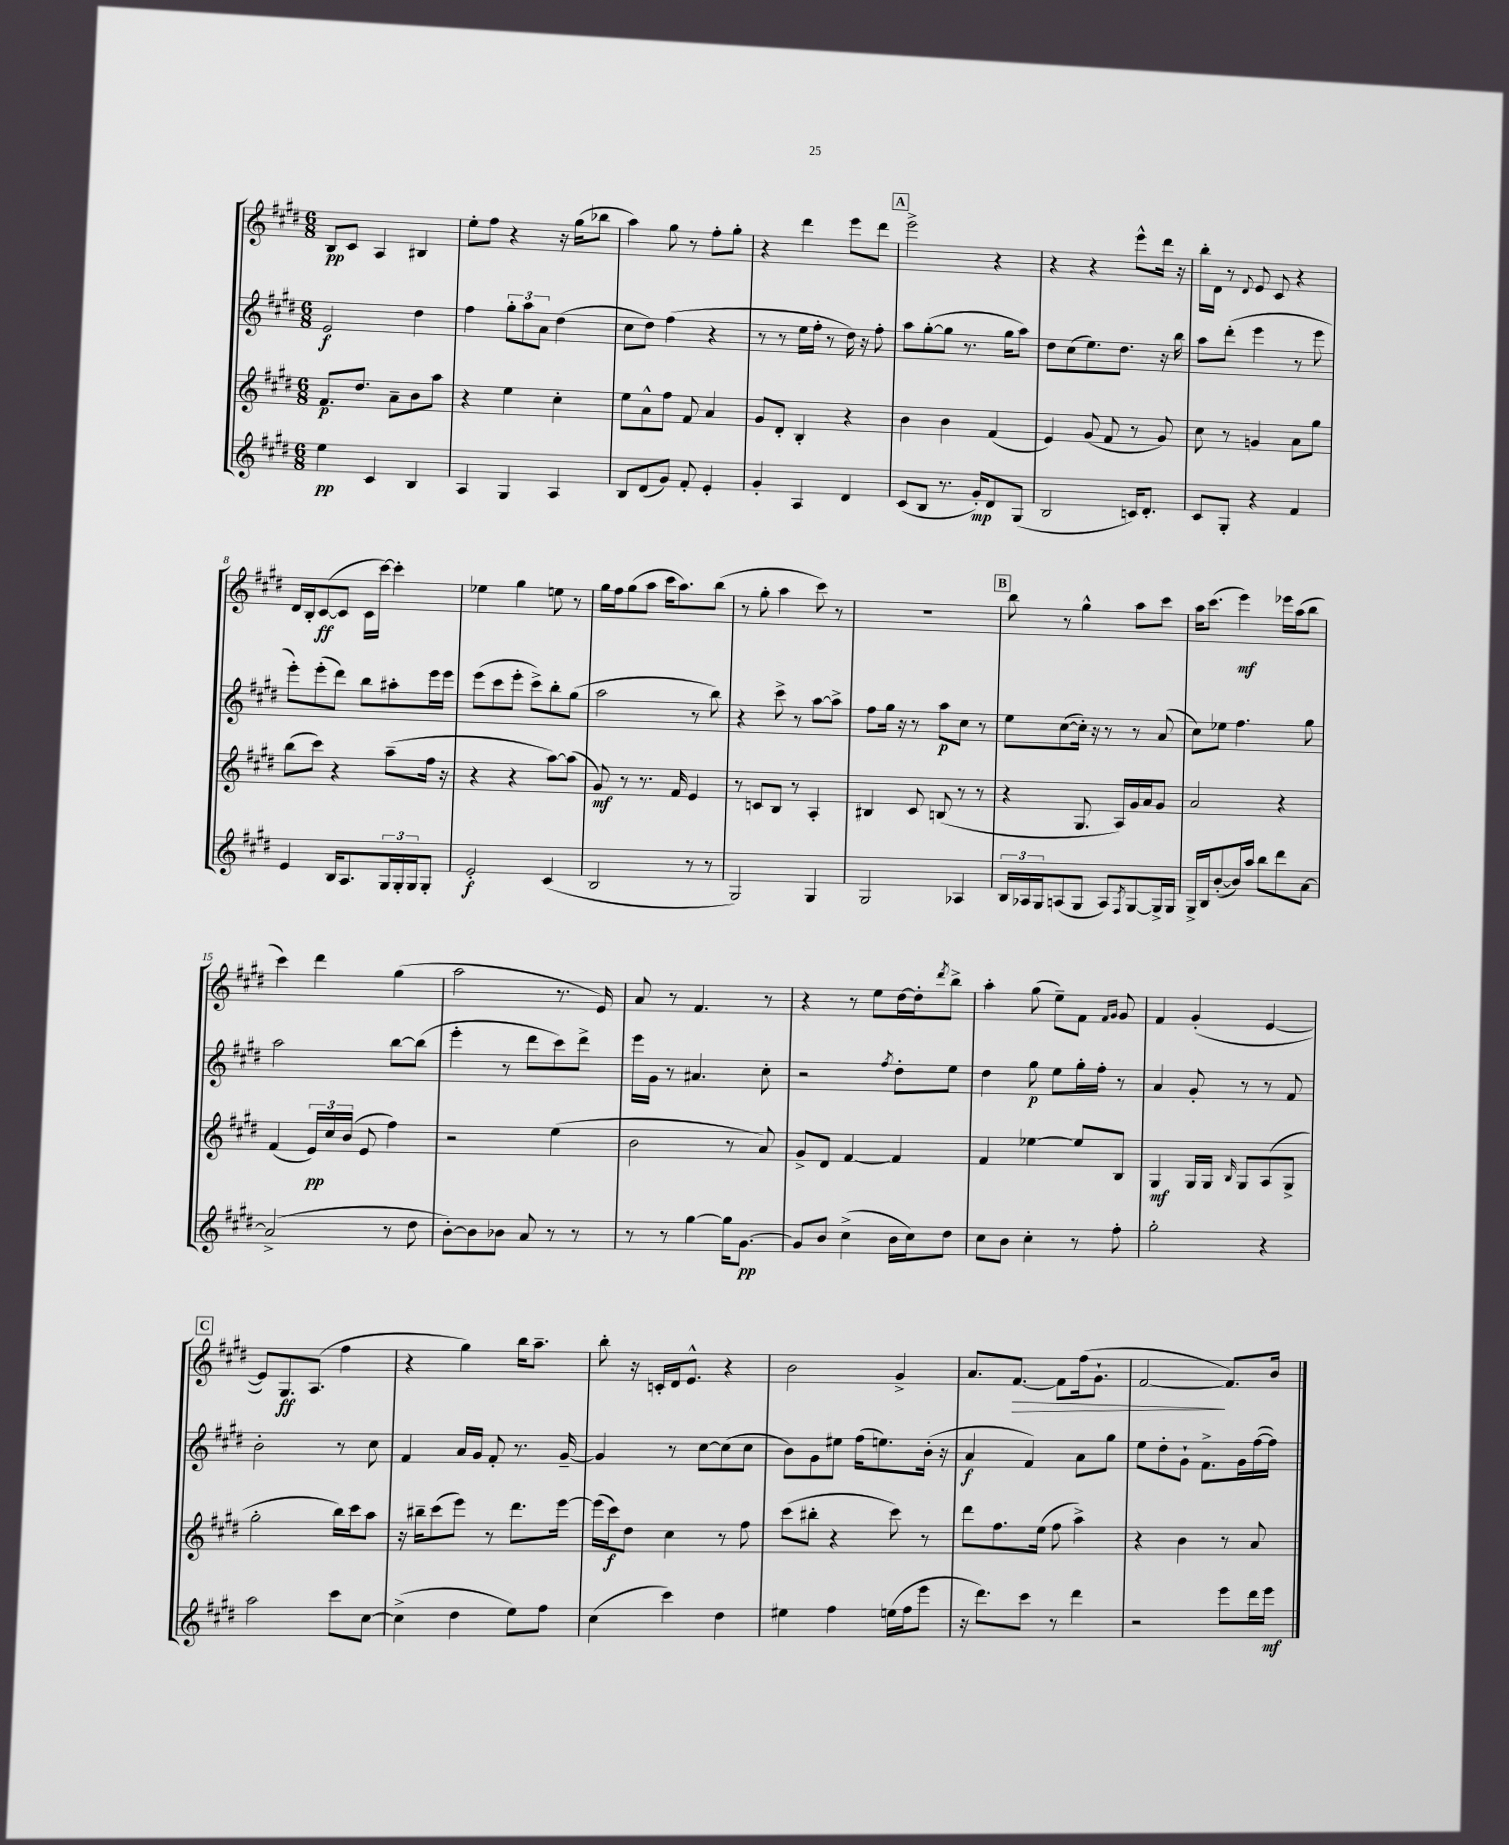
<<
\new StaffGroup <<
\new Staff = "s0" {
    \clef treble \key e \major \numericTimeSignature \time 6/8
    b8\pp cis'8 a4 bis4 |
    e''8-. fis''8 r4 r16 gis''16( bes''8 |
    a''4) gis''8 r8 fis''8-. gis''8-. |
    r4 dis'''4 e'''8 dis'''8 |
    \mark \markup { \box "A" } e'''2-> r4 |
    r4 r4 e'''8-^ dis'''16 r16 |
    b''16-. dis'16 r8 \appoggiatura { dis'8 } e'8 cis'8 r4 |
    dis'16 b16-. cis'8~\ff( cis'8 cis'16 cis'''16~) cis'''4-. |
    ees''4 gis''4 e''8 r8 |
    gis''16 fis''16 gis''8( a''8 cis'''16 a''8.) b''8( |
    r8 gis''8-. a''4 cis'''8) r8 |
    R2. |
    \mark \markup { \box "B" } b''8 r8 gis''4-^ a''8 cis'''8 |
    a''16 cis'''8.( e'''4\mf) ees'''16 a''16( b''8 |
    cis'''4) dis'''4 gis''4( |
    a''2 r8. e'16) |
    a'8 r8 fis'4. r8 |
    r4 r8 e''8 dis''16~ dis''16-. \acciaccatura { dis'''8 } b''8-> |
    a''4-. gis''8( e''8--) fis'8 \grace { fis'16 gis'16 } gis'8 |
    fis'4 gis'4-.( e'4~ |
    \mark \markup { \box "C" } e'8) gis8.\ff a8.( fis''4 |
    r4 gis''4) b''16 a''8.-- |
    b''8-. r16 c'16-. dis'16 e'8.-^ r4 |
    b'2 gis'4-> |
    a'8. fis'8.~\> fis'8 fis''16( gis'8.-! |
    fis'2~\! fis'8.) b'16 \bar "|." |
}
\new Staff = "s1" {
    \clef treble \key e \major \numericTimeSignature \time 6/8
    e'2\f dis''4 |
    fis''4 \tuplet 3/2 { gis''8-. a''8 a'8 } dis''4( |
    cis''8 dis''8) fis''4( r4 |
    r8 r8 e''16 fis''16-. r8 dis''16) r16 fis''8-. |
    \mark \markup { \box "A" } a''8 gis''8~-.( gis''8 r8. gis''16 a''8) |
    dis''8 cis''8( e''8.) dis''8. r16 b''16 |
    a''8 dis'''8-.( e'''4 r8 e'''8 |
    e'''8-.) e'''8-.( dis'''8) b''8 ais''8-. e'''16 e'''16 |
    e'''8( cis'''8 e'''8-. cis'''8->) b''8-. gis''8( |
    a''2 r8 b''8) |
    r4 cis'''8-> r8 a''8~ a''8-> |
    fis''8 gis''16 r16 r8 a''8\p cis''8 r8 |
    \mark \markup { \box "B" } e''8 cis''8~( cis''16-.) r16 r8 r8 a'8( |
    cis''8) ees''8 fis''4. gis''8 |
    a''2 b''8~ b''8( |
    e'''4-. r8 dis'''8 cis'''8) dis'''8-> |
    e'''16 gis'16 r8 ais'4. cis''8-. |
    r2 \acciaccatura { fis''8 } dis''8-. e''8 |
    dis''4 gis''8\p e''8 gis''16-. fis''16-. r8 |
    a'4 gis'8-. r8 r8 fis'8 |
    \mark \markup { \box "C" } b'2-. r8 cis''8 |
    fis'4 a'16 gis'16 fis'8-. r8. gis'16~-- |
    gis'4 r8 cis''8~ cis''8( cis''8 |
    b'8) gis'8 eis''8 fis''16( e''8.) b'16-.( r16 |
    a'4\f fis'4) a'8 gis''8 |
    e''8 dis''8-. gis'8-! fis'8.-> gis'16 fis''16~( fis''16) \bar "|." |
}
\new Staff = "s2" {
    \clef treble \key e \major \numericTimeSignature \time 6/8
    fis'8.\p dis''8. a'8-- b'8 a''8 |
    r4 e''4 cis''4-. |
    e''8 a'8-^ fis''8 fis'8 a'4 |
    gis'8 dis'8-. b4-. r4 |
    \mark \markup { \box "A" } b'4 b'4 fis'4( |
    e'4) gis'8( fis'8 r8 gis'8) |
    cis''8 r8 g'4 a'8 gis''8 |
    b''8( cis'''8) r4 a''8--( fis''16 r16 |
    r4 r4 a''8~) a''8( |
    gis'8\mf) r8 r8. fis'16 e'4 |
    r8 c'8 b8 r8 a4-. |
    bis4 cis'8 b8( r8 r8 |
    \mark \markup { \box "B" } r4 gis8. a16) gis'16 a'16 gis'8 |
    a'2 r4 |
    fis'4( \tuplet 3/2 { e'16\pp) cis''16 b'16( } e'8 fis''4) |
    r2 e''4( |
    b'2 r8 a'8) |
    gis'8-> dis'8 fis'4~ fis'4 |
    fis'4 ees''4~ ees''8 b8 |
    gis4\mf gis16 gis16 \grace { b16 } gis8 a8( gis8-> |
    \mark \markup { \box "C" } gis''2-. b''16) cis'''16 a''8 |
    r16 bis''16-- cis'''8( e'''8) r8 dis'''8. e'''16~ |
    e'''16( cis'''16\f) dis''8 cis''4 r8 fis''8 |
    cis'''8( bis''8-. r4 cis'''8) r8 |
    dis'''8 fis''8. e''16( fis''8 a''4->) |
    r4 b'4 r8 a'8 \bar "|." |
}
\new Staff = "s3" {
    \clef treble \key e \major \numericTimeSignature \time 6/8
    e''4\pp cis'4 b4 |
    a4 gis4 a4 |
    b8 dis'8( gis'8) fis'8-. e'4-. |
    gis'4-. a4 dis'4 |
    \mark \markup { \box "A" } cis'8( b8 r8. gis'16-.\mp) dis'8 gis8( |
    b2 c'16) dis'8.-. |
    cis'8 gis8-. r4 fis'4 |
    e'4 b16 a8. \tuplet 3/2 { gis16 gis16-. gis16 } gis8-. |
    e'2-.\f cis'4( |
    b2 r8 r8 |
    gis2) gis4 |
    gis2 aes4 |
    \mark \markup { \box "B" } \tuplet 3/2 { b16 aes16 gis16 } a8( gis8 a8) \acciaccatura { fis8 } gis8~ gis16-> gis16 |
    gis16-> b16 b'8~-.( b'16) a''16 b''8 dis'''8 a'8~ |
    a'2->( r8 dis''8 |
    b'8~-.) b'8 bes'8 a'8 r8 r8 |
    r8 r8 gis''4~ gis''16 gis'8.~\pp |
    gis'8 b'8 cis''4->( b'16 cis''16) dis''8 |
    cis''8 b'8 cis''4-. r8 fis''8-. |
    gis''2-. r4 |
    \mark \markup { \box "C" } a''2 cis'''8 cis''8~ |
    cis''4->( dis''4 e''8) fis''8 |
    cis''4( cis'''4) dis''4 |
    eis''4 fis''4 e''16( fis''16 e'''8 |
    r16 dis'''8.) cis'''8 r8 dis'''4 |
    r2 e'''8 dis'''16 e'''16\mf \bar "|." |
}
>>
>>
